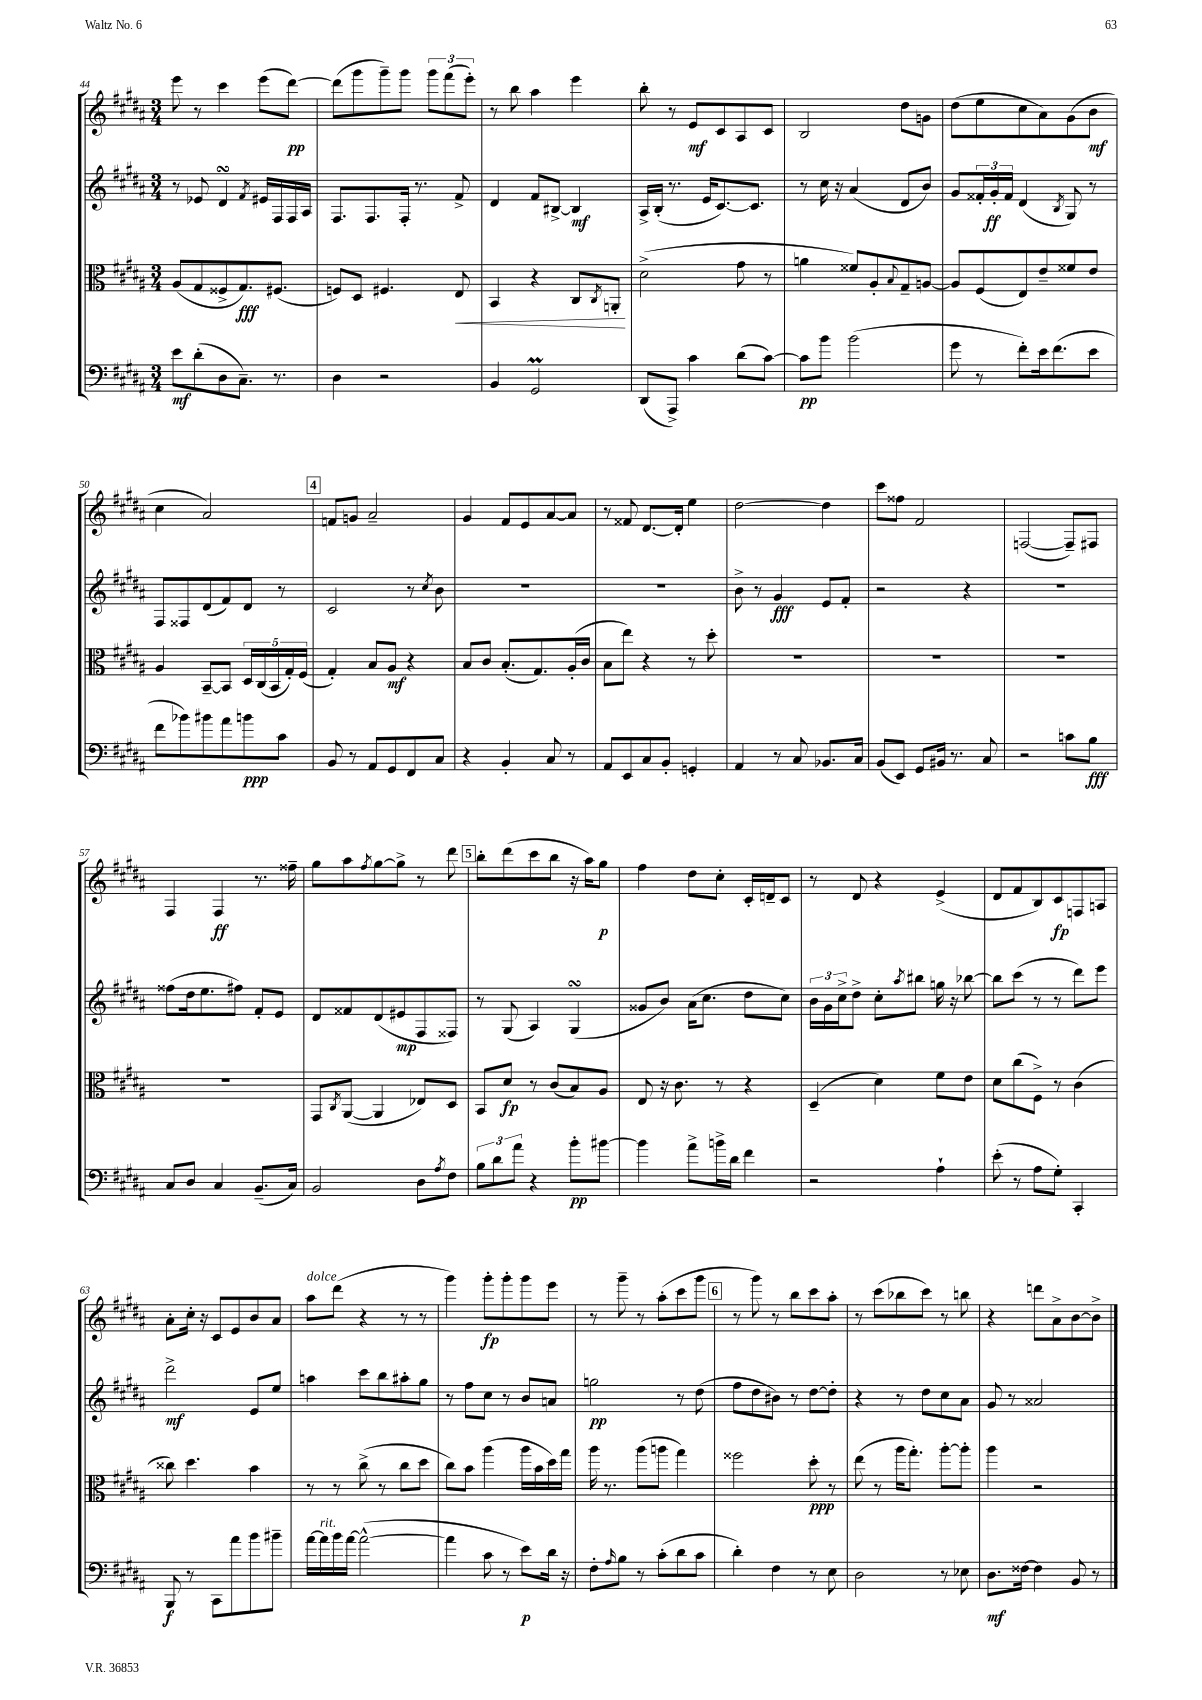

**kern	**kern	**kern	**kern
*staff4	*staff3	*staff2	*staff1
*clefF4	*clefC3	*clefG2	*clefG2
*k[f#c#g#d#a#]	*k[f#c#g#d#a#]	*k[f#c#g#d#a#]	*k[f#c#g#d#a#]
*M3/4	*M3/4	*M3/4	*M3/4
8e	(8A#	8r	8eee
(8d#'	8G#	8e-	8r
8D#	8F##^	4d#	4ccc#
8.C#~)	8.G#)	.	.
.	.	8qf#	.
.	.	16e#	(8eee
8.r	(8.F#	16F#	.
.	.	16F#	[8ddd#)
.	.	16A#	.
=	=	=	=
4D#	8F)	8.F#	(8ddd#]
.	8D#	.	8ggg#
.	.	8.F#	.
2r	4.F#	.	8ggg#~)
.	.	16F#'	8ggg#
.	.	8.r	.
.	.	.	12ggg#
.	.	.	(12fff#
.	8E	8f#^	.
.	.	.	12eee')
=	=	=	=
4BB	4BB	4d#	8r
.	.	.	8bb
2GG#	4r	8f#	4aa#
.	.	[8B#^	.
.	8C#	4B#]	4eee
.	8qC#	.	.
.	8AA'	.	.
=	=	=	=
(8DD#	(2d#^	16A#^	8bb'
.	.	(16B'	.
8AAA#^)	.	8.r	8r
4c#	.	.	8e
.	.	16e	.
.	.	[8.c#)	8c#
(8d#	8g#	.	8A#
.	.	8.c#]	.
[8c#)	8r	.	8c#
=	=	=	=
8c#]	4a	8r	2B
8b	.	16cc#	.
.	.	16r	.
(2b	8f##)	(4a#	.
.	8A#'	.	.
.	8qqB	.	.
.	8G#~	8d#	8dd#
.	[8A	8b)	8g
=	=	=	=
8g#	8A]	8g#	(8dd#
8r	(8F#	24f##'	8ee
.	.	24g#'	.
.	.	24f##	.
8f#')	8E)	(4d#	8cc#
16e	8e~	.	8a#)
(8.f#	.	.	.
.	.	8qB	.
.	8f##	8G#)	(8g#
8e	8e	8r	8b
=	=	=	=
8f#	4A#	8F#	4cc#
8b-)	.	8F##	.
8b#	[8BB~	(8d#	2a#)
8a#	8BB]	8f#)	.
8b	20D#	8d#	.
.	(20C#	.	.
.	20BB	.	.
8c#	.	8r	.
.	20G#')	.	.
.	(20F#	.	.
=	=	=	=
8BB	4G#')	2c#	8f
8r	.	.	8g
8AA#	8B	.	2a#~
8GG#	8A#	.	.
8FF#	4r	8r	.
.	.	8qcc#	.
8C#	.	8b	.
=	=	=	=
4r	8B	2.r	4g#
.	8c#	.	.
4BB'	(8.B'	.	8f#
.	.	.	8e
.	8.G#)	.	.
8C#	.	.	[8a#
8r	(16A#'	.	8a#]
.	16c#	.	.
=	=	=	=
8AA#	8B	2.r	8r
8EE	8ee)	.	8f##
8C#	4r	.	[8.d#
8BB'	.	.	.
.	.	.	16d#']
4GG'	8r	.	4ee
.	8dd#'	.	.
=	=	=	=
4AA#	2.r	8b^	[2dd#
.	.	8r	.
8r	.	4g#	.
8C#	.	.	.
8.BB-	.	8e	4dd#]
.	.	8f#'	.
16C#	.	.	.
=	=	=	=
(8BB	2.r	2r	8ccc#
8EE)	.	.	8ff##
8GG#	.	.	2f#
16BB#	.	.	.
8.r	.	.	.
.	.	4r	.
8C#	.	.	.
=	=	=	=
2r	2.r	2.r	([2F
8c	.	.	8F~])
8B	.	.	8F#
=	=	=	=
8C#	2.r	(8ff##	4F#
8D#	.	16dd#	.
.	.	8.ee	.
4C#	.	.	4F#
.	.	8ff#)	.
(8.BB~	.	8f#'	8.r
.	.	8e	.
16C#)	.	.	16ff##~
=	=	=	=
2BB	8GG#	8d#	8gg#
.	8qC#	.	.
.	([8AA#	8f##	8aa#
.	.	.	8qff#
.	4AA#]	(8d#	[8gg#
.	.	8e#	8gg#^]
8D#	8E-)	8F#	8r
8qA#	.	.	.
8F#	8D#	8F##)	8ddd#
=	=	=	=
12B	8BB	8r	8bb'
12d#	.	.	.
.	8d#	(8G#	(8ddd#
12a#	.	.	.
4r	8r	4A#)	8ccc#
.	(8c#	.	8bb
8b'	8B)	(4G#	16r
.	.	.	16aa#)
[8b#	8A#	.	8gg#
=	=	=	=
4b#]	8E	8g##	4ff#
.	16r	8b)	.
.	8.c#	.	.
8a#^	.	(16a#	8dd#
.	.	8.cc#	.
16b^	8r	.	8cc#'
16d#	.	.	.
4f#	4r	8dd#	16c#'
.	.	.	16d~
.	.	8cc#)	8c#
=	=	=	=
2r	(4D#~	24b	8r
.	.	24g#	.
.	.	24cc#^	.
.	.	8dd#^	8d#
.	4d#)	8cc#'	4r
.	.	8qaa#	.
.	.	8bb#	.
4A#`	8f#	16gg	(4e^
.	.	16r	.
.	8e	[8bb-	.
=	=	=	=
(8e'	8d#	8bb-]	8d#
8r	(8cc#	(8ccc#	8f#
8A#	8F#^)	8r	8B)
8G#')	8r	8r	8c#
4CC#'	(4c#	8ddd#)	8F
.	.	8eee	8A
=	=	=	=
8BBB	8cc##)	2ddd#^	8a#'
8r	4.dd#	.	16cc#'
.	.	.	16r
8CC#	.	.	8c#
8a#	.	.	8e
8b	4b	8e	8b
8b#~	.	8ee	8a#
=	=	=	=
[16a#	8r	4aa	8aa#
16a#]	.	.	.
16b	8r	.	(8ddd#
[16a#	.	.	.
(2a#^^_	(8cc#^	8ccc#	4r
.	8r	8bb	.
.	8cc#	8aa#'	8r
.	8dd#	8gg#	8r
=	=	=	=
4a#]	8cc#)	8r	4ggg#)
.	8b	8ff#	.
8c#	(4aa#	8cc#	8ggg#'
8r	.	8r	8ggg#'
8e)	16aa#	8b	8ggg#
.	16b	.	.
16d#	16dd#)	8a	8eee
16r	16gg#	.	.
=	=	=	=
8F#'	16aa#	2gg	8r
.	8.r	.	.
16qqA#	.	.	.
8B	.	.	8ggg#~
8r	(8aa#	.	8r
(8c#'	8aa	.	(8aa#'
8d#	4gg#)	8r	8ccc#
8c#	.	(8dd#	8ggg#
=	=	=	=
4d#')	2ff##	8ff#	8r
.	.	8dd#	8ggg#)
4F#	.	8b#)	8r
.	.	8r	8bb
8r	8dd#'	[8dd#	8ccc#
8E	8r	8dd#']	8aa#'
=	=	=	=
2D#	(8ee	4r	8r
.	8r	.	(8ccc#
.	16aa#	8r	8bb-
.	8.gg#')	.	.
.	.	8dd#	8ccc#)
8r	[8aa#'	8cc#	8r
8E-	8aa#']	8a#	8bb
=	=	=	=
8.D#	4aa#	8g#	4r
.	.	8r	.
[16F##	.	.	.
4F##]	2r	2a##	8ddd
.	.	.	8a#^
8BB	.	.	[8b
8r	.	.	8b^]
==	==	==	==
*-	*-	*-	*-
